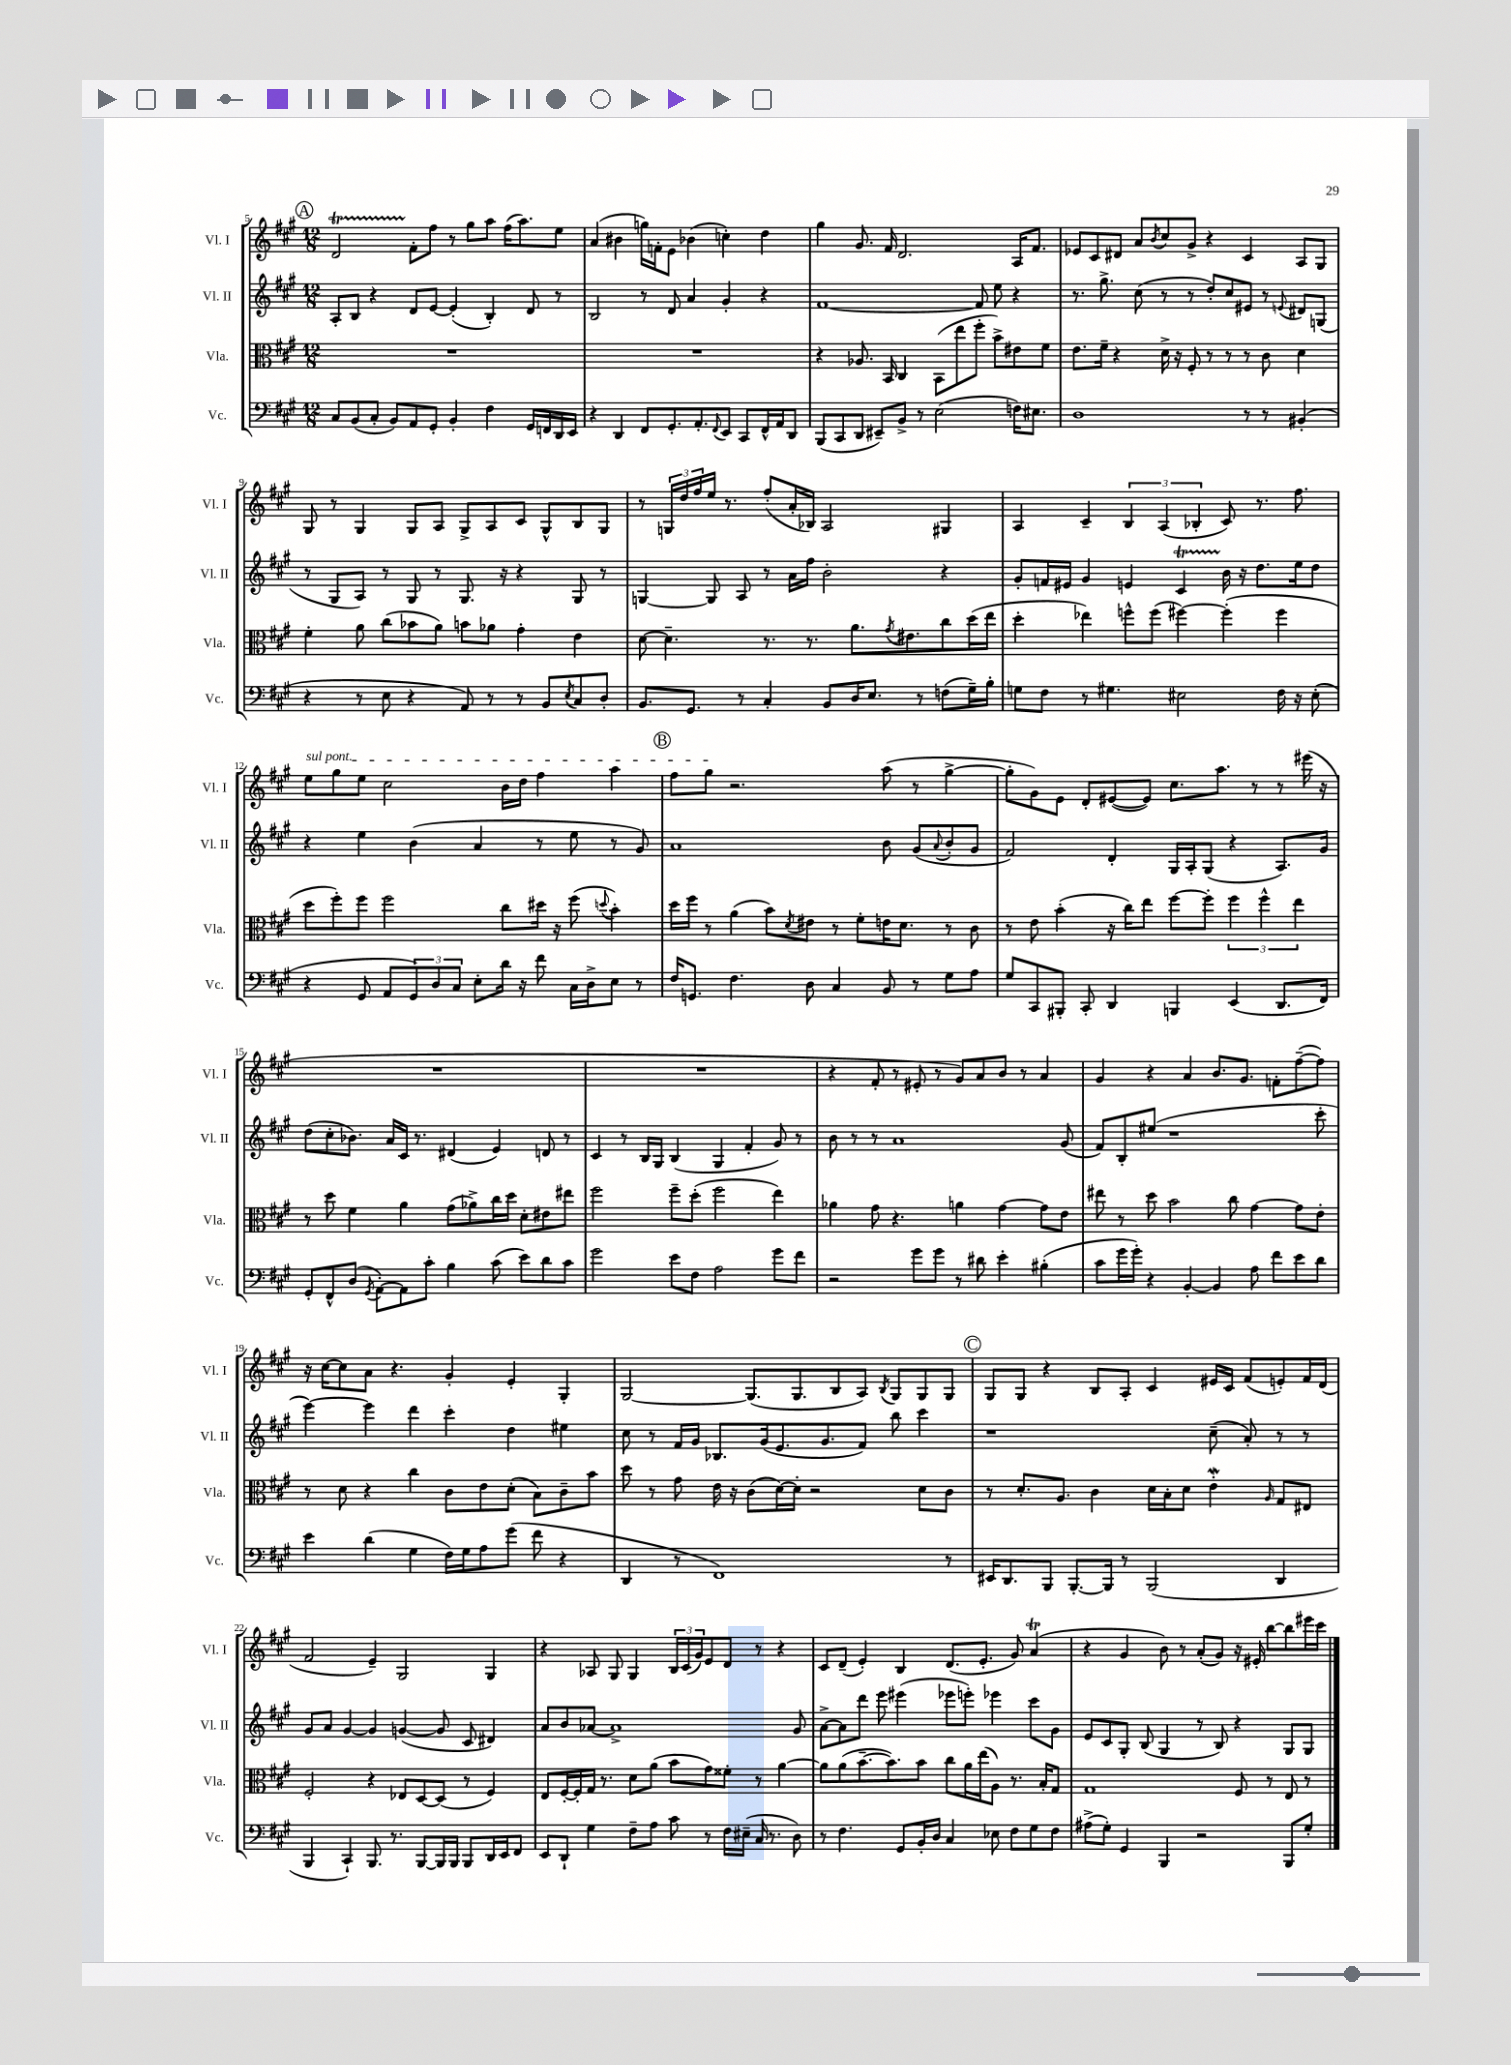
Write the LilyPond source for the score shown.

<<
\new StaffGroup <<
\new Staff = "s0" \with { instrumentName = "Vl. I" shortInstrumentName = "Vl. I" } {
    \clef treble \key a \major \numericTimeSignature \time 12/8
    \mark \markup { \circle "A" } d'2\startTrillSpan fis'8-.\stopTrillSpan fis''8 r8 gis''8 a''8 fis''16( a''8.) e''8 |
    a'4( bis'4 g''16) f'16-. e'8 bes'4( c''4-.) d''4 |
    gis''4 gis'8. fis'16 d'2. a16 fis'8. |
    ees'8 cis'8 dis'8 a'8 \acciaccatura { b'8 } cis''8 gis'8-> r4 cis'4 a8 gis8 |
    gis8 r8 gis4 gis8 a8 gis8-> a8 cis'8 gis8-^ b8 gis8 |
    r8 \tuplet 3/2 { g16 d''16 fis''16 } e''16 r8. fis''8-.( a'16-. bes16) a2 gis4 |
    a4 cis'4-- \tuplet 3/2 { b4 a4( bes4-. } cis'8) r8. fis''8. |
    \once \override TextSpanner.bound-details.left.text = \markup { \italic "sul pont." } e''8\startTextSpan gis''8 e''8 cis''2 b'16 d''16 fis''4 a''4 |
    \mark \markup { \circle "B" } fis''8 gis''8\stopTextSpan r2. a''8( r8 gis''4~-> |
    gis''8-. gis'8) e'8 d'8-. eis'8~( eis'8) cis''8. a''8. r8 r8 eis'''16( r16 |
    R1. |
    R1. |
    r4 fis'8-. r8 eis'8-. r8 gis'8) a'8 b'8 r8 a'4 |
    gis'4 r4 a'4 b'8. gis'8. f'8-. fis''8~--( fis''8) |
    r16 cis''16~ cis''8 a'8 r4. gis'4-. e'4-. gis4-. |
    gis2~ gis8.( gis8. b8 a8) \acciaccatura { b8 } gis8 gis8 gis8 |
    \mark \markup { \circle "C" } gis8 gis8 r4 b8 a8-. cis'4 eis'16 cis'16 fis'8( e'8-.) fis'16 d'16( |
    fis'2 e'4--) gis2 gis4 |
    r4 aes8 gis8 gis4 \tuplet 3/2 { b16 cis'16( gis'16) } e'8 d'8 r8 r4 |
    cis'8 d'8--( e'4-.) b4 d'8.( e'8.-. gis'8) a'4\trill( |
    r4 gis'4 b'8) r8 a'8-.( gis'8) r16 eis'16-. b''8~ b''8 eis'''16 cis'''16 \bar "|." |
}
\new Staff = "s1" \with { instrumentName = "Vl. II" shortInstrumentName = "Vl. II" } {
    \clef treble \key a \major \numericTimeSignature \time 12/8
    \mark \markup { \circle "A" } a8-. b8 r4 d'8 e'8~ e'4-.( b4-.) d'8 r8 |
    b2 r8 d'8 a'4 gis'4-. r4 |
    fis'1~ fis'8 e''8 r4 |
    r8. gis''8.-> cis''8( r8 r8 d''8-.) cis''8 eis'8 r8 \appoggiatura { e'8 } dis'8 g8( |
    r8 gis8 a8) r8 gis8 r8 gis8. r16 r4 gis8 r8 |
    g4~ g8 a8 r8 a'16 fis''16 b'2-. r4 |
    gis'8-. f'16 eis'16 gis'4 e'4 cis'4\startTrillSpan b'16\stopTrillSpan r16 d''8. e''16 d''8 |
    r4 e''4 b'4( a'4 r8 e''8 r8 gis'8) |
    \mark \markup { \circle "B" } a'1 b'8 gis'8( \appoggiatura { a'8 } b'8-. gis'8 |
    fis'2) d'4-. gis16 a16-. gis8( r4 a8.) gis'16 |
    d''8( cis''8-. bes'8.) a'16 cis'16 r8. dis'4( e'4) d'8 r8 |
    cis'4 r8 b16 gis16 b4( gis4 fis'4-. gis'8) r8 |
    b'8 r8 r8 a'1 gis'8( |
    fis'8) b8-. eis''8( r1 cis'''8-. |
    e'''4~) e'''4 d'''4 cis'''4-. d''4 eis''4 |
    cis''8 r8 fis'16 gis'16 bes8. gis'16( e'8. gis'8. fis'8) b''8 cis'''4 |
    \mark \markup { \circle "C" } r1 cis''8--( a'8-.) r8 r8 |
    gis'8 a'8 gis'4~ gis'4 g'4~( g'8 cis'8 dis'4) |
    a'8 b'8 aes'8~ aes'1-> gis'8 |
    a'8~-> a'8 d'''8 e'''8 eis'''4( ees'''8 e'''8-.) ees'''4 cis'''8 gis'8 |
    e'8 cis'8 gis8-. b8( gis4 r8 b8) r4 gis8 gis8 \bar "|." |
}
\new Staff = "s2" \with { instrumentName = "Vla." shortInstrumentName = "Vla." } {
    \clef alto \key a \major \numericTimeSignature \time 12/8
    \mark \markup { \circle "A" } R1. |
    R1. |
    r4 aes8. b,16 cis4 b,8( e''8 fis''8-. b'8->) eis'8 fis'8 |
    e'8. fis'16-- r4 d'16-> r16 fis8-. r8 r8 r8 cis'8 d'4 |
    fis'4-. a'8 cis''8( bes'8 a'8) b'8 aes'8 gis'4-. e'4 |
    d'8~ d'4.-- r8. r8. a'8. \acciaccatura { gis'8 } eis'8. cis''8 d''16( e''16 |
    d''4-. ees''4) f''8-^ f''8( fis''4~) fis''4-.( fis''4 |
    d''8 fis''8-.) fis''8 fis''2 cis''8 dis''16 r16 fis''8( \appoggiatura { d''8 } b'4-.) |
    \mark \markup { \circle "B" } d''16 fis''16 r8 a'4( b'8) \acciaccatura { d'8 } eis'8 r8 fis'8-. e'16 d'8. r8 cis'8 |
    r8 e'8 b'4-.( r16 cis''16) e''8 fis''8~ fis''8-. \tuplet 3/2 { fis''4 fis''4-^ e''4 } |
    r8 d''8 fis'4 a'4 gis'8( aes'8->) cis''16 d''16 d'8-. eis'8 eis''8 |
    fis''2 fis''8-- d''8-.( fis''2 e''4) |
    aes'4 gis'8 r4. a'4 gis'4~ gis'8 e'8 |
    eis''8 r8 d''8 b'2 cis''8 gis'4~ gis'8 e'8-. |
    r8 d'8 r4 cis''4 cis'8 e'8 d'8-.( b8) cis'8-- b'8 |
    d''8 r8 gis'8 e'16 r16 cis'8( d'16~) d'16-. r2 d'8 cis'8 |
    \mark \markup { \circle "C" } r8 d'8.-. a8. cis'4 d'16 b16-. d'8 e'4-.\mordent \grace { a16 } gis8 eis8 |
    fis2-. r4 ees8 d8~ d8( r8 fis4) |
    e8 fis16~-. fis16-. gis16 r8. d'8 a'8( b'8 gis'8) fisis'8-. r8 a'4~ |
    a'8 a'8( b'8.~-- b'8.) b'8 cis''8 a'16 e''16( a8) r8. b16-. gis8 |
    gis1 fis8 r8 e8 r8 \bar "|." |
}
\new Staff = "s3" \with { instrumentName = "Vc." shortInstrumentName = "Vc." } {
    \clef bass \key a \major \numericTimeSignature \time 12/8
    \mark \markup { \circle "A" } cis8 b,8( cis8-. b,8) a,8 gis,8-. b,4-. fis4 gis,16 f,16 d,16 e,16 |
    r4 d,4 fis,8 gis,8.-. a,8.-. \appoggiatura { fis,8 } e,8 cis,8 fis,16-^ a,16 d,8 |
    b,,8( cis,8 d,8 eis,8--) b,8-> r8 e2( f16) eis8. |
    d1 r8 r8 bis,4-.( |
    r4 r8 e8 r4 a,8) r8 r8 b,8 \acciaccatura { e8 } cis8 d8-. |
    b,8. gis,8. r8 cis4-. b,8 d16 e8. r8 f8( gis16--) b16-. |
    g8 fis8 r8 gis4. eis2 fis16 r16 eis8-.( |
    r4 gis,8 a,8 \tuplet 3/2 { gis,8) d8 cis8 } e8-. d'16 r16 fis'8 cis16 d16-> e8 r8 |
    \mark \markup { \circle "B" } fis16 g,8. fis4. d8 cis4 b,8 r8 gis8 a8 |
    gis8 cis,8 bis,,8-. cis,8-. d,4 b,,4 e,4( d,8. fis,16) |
    gis,8-. fis,8-^ d8( \acciaccatura { gis,8 } a,8~-.) a,8 cis'8-. b4 cis'8( e'8) d'8 cis'8 |
    gis'2 e'8 fis8 a2 gis'8 fis'8 |
    r2 gis'8 gis'8 r8 dis'8 e'4-. bis4-.( |
    cis'8 gis'16 gis'16-.) r4 b,4~-. b,4 a8 fis'8 e'8 d'8 |
    e'4 d'4( gis4 fis16) gis16 a8 gis'8( fis'8 r4 |
    d,4 r8 fis,1) r8 |
    \mark \markup { \circle "C" } eis,16 d,8. b,,8 b,,8.~-. b,,16 r8 b,,2( d,4 |
    b,,4 cis,4-!) b,,8. r8. b,,8~ b,,16 b,,16 b,,8 d,16 e,16 fis,8 |
    e,8 d,8-! gis4 fis8-- a8 cis'8 r8 fis16 eis16--( cis16 r8. d8) |
    r8 fis4. gis,8 b,16-. d16 cis4 ees8 fis8 gis8 fis8 |
    ais8->( gis8-.) gis,4 b,,4 r2 b,,8 gis8-. \bar "|." |
}
>>
>>
